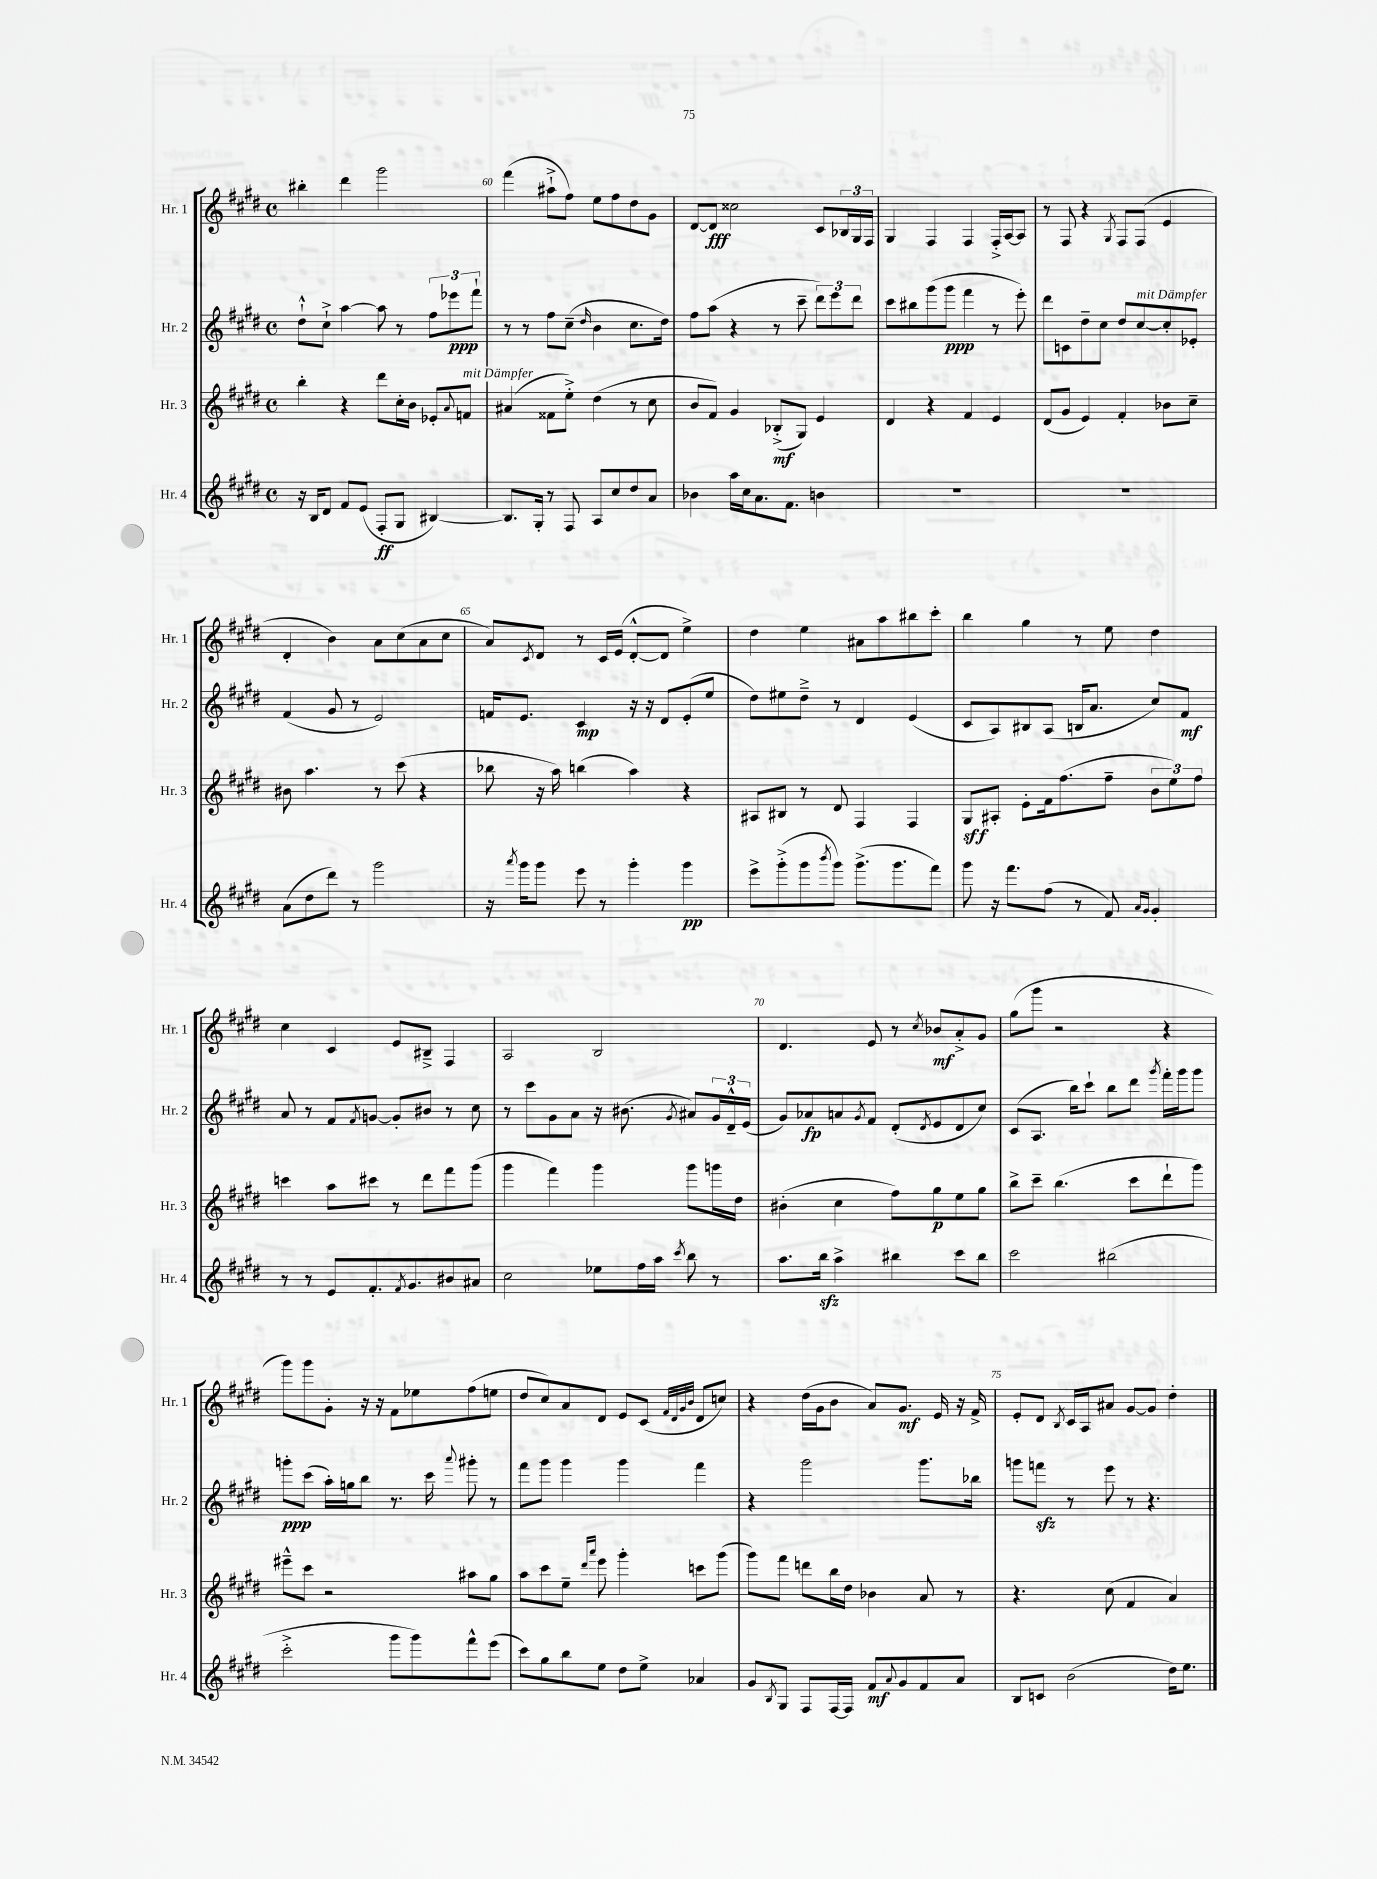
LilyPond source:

<<
\new StaffGroup <<
\new Staff = "s0" \with { instrumentName = "Hr. 1" shortInstrumentName = "Hr. 1" } {
    \clef treble \key e \major \defaultTimeSignature \time 4/4
    bis''4-. dis'''4 gis'''2 |
    fis'''4( ais''8-!-> fis''8) e''8 fis''8 dis''8 gis'8 |
    dis'8~ dis'8\fff cisis''2 cis'8 \tuplet 3/2 { bes16 gis16 fis16 } |
    gis4 fis4 fis4 fis16-.-> a16~ a8 |
    r8 fis8 r4 \acciaccatura { gis8 } fis8 fis8( e'4 |
    dis'4-. b'4) a'8 cis''8( a'8 cis''8 |
    a'8) \acciaccatura { cis'8 } dis'8 r8 cis'16 e'16( dis'8~-.-^ dis'8 e''4->) |
    dis''4 e''4 ais'8 a''8 bis''8 cis'''8-. |
    b''4 gis''4 r8 e''8 dis''4 |
    cis''4 cis'4 e'8 bis8---> fis4 |
    a2 b2 |
    dis'4. e'8 r8 \acciaccatura { cis''8 } bes'8\mf a'8-.-> gis'8 |
    gis''8( gis'''8 r2 r4 |
    gis'''8) gis'''8 gis'8-. r16 r16 fis'8 ees''8 fis''8( e''8 |
    dis''8 cis''8) a'8 dis'8 e'8 cis'8( \grace { fis'32 dis'32 gis'32 b'32 } dis'8 c''8) |
    r4 dis''16( gis'16 b'8 a'8) gis'8.\mf e'16 r16 fis'16-> |
    e'8-. dis'8 \acciaccatura { b8 } cis'16 a16 ais'8 gis'8~ gis'8 dis''4-. \bar "|." |
}
\new Staff = "s1" \with { instrumentName = "Hr. 2" shortInstrumentName = "Hr. 2" } {
    \clef treble \key e \major \defaultTimeSignature \time 4/4
    dis''8-!-^ cis''8-!-> a''4~ a''8 r8 \tuplet 3/2 { fis''8 ees'''8\ppp fis'''8-! } |
    r8 r8 fis''8 cis''8--( \grace { dis''16 } b'4 cis''8. dis''16) |
    fis''8 a''8( r4 r8 cis'''8-- \tuplet 3/2 { dis'''8) e'''8 dis'''8 } |
    cis'''8 bis''8 gis'''8( gis'''8\ppp fis'''4 r8 e'''8-.) |
    dis'''8 c'8 dis''8-- cis''8 dis''8 cis''8~^\markup { \italic "mit Dämpfer" } cis''8-. ees'8-. |
    fis'4( gis'8 r8 e'2) |
    f'16 e'8. cis'4\mp r16 r16 dis'8 e'8-.( e''8 |
    dis''8) eis''8 dis''8---> r8 dis'4 e'4( |
    cis'8 a8) bis8 a8( b16 a'8. cis''8) fis'8\mf |
    a'8 r8 fis'8 \acciaccatura { fis'8 } g'8~ g'8-. bis'8 r8 cis''8 |
    r8 cis'''8 gis'8 a'8 r16 bis'8.( \acciaccatura { gis'8 } ais'8) \tuplet 3/2 { gis'16 dis'16---^ e'16( } |
    gis'8) aes'8\fp a'8 \acciaccatura { gis'8 } fis'8 dis'8-.( \acciaccatura { dis'8 } e'8 dis'8 cis''8) |
    cis'8( a8. b''16) cis'''8-! b''8 dis'''8 \acciaccatura { gis'''8 } fis'''16-. gis'''16 gis'''8 |
    g'''8-.\ppp cis'''8( a''16-.) g''16 b''8 r8. cis'''16 \appoggiatura { a'''8 } gis'''8-. r8 |
    fis'''8 gis'''8 gis'''4 gis'''4 fis'''4 |
    r4 gis'''2 gis'''8. bes''16 |
    g'''8 f'''8\sfz r8 e'''8 r8 r4. \bar "|." |
}
\new Staff = "s2" \with { instrumentName = "Hr. 3" shortInstrumentName = "Hr. 3" } {
    \clef treble \key e \major \defaultTimeSignature \time 4/4
    b''4-. r4 dis'''8 cis''16-. b'16 ees'8-. \appoggiatura { a'8 } f'8^\markup { \italic "mit Dämpfer" } |
    ais'4( fisis'8 e''8-.->) dis''4( r8 cis''8 |
    b'8 fis'8) gis'4 bes8-.->\mf( gis8) e'4 |
    dis'4 r4 fis'4 e'4 |
    dis'8( gis'8 e'4) fis'4-. bes'8 cis''8-- |
    bis'8 a''4. r8 cis'''8( r4 |
    bes''8 r16 a''16) b''4( a''4) r4 |
    ais8 bis8 r8 dis'8 fis4 fis4 |
    gis8\sff ais8-. e'8-. fis'16 fis''8.( fis''8-- \tuplet 3/2 { b'8 e''8) fis''8 } |
    c'''4 a''8 cis'''8 r8 dis'''8 fis'''8 gis'''8( |
    gis'''4 fis'''4) gis'''4 gis'''8 g'''16 dis''16 |
    bis'4-.( cis''4 fis''8) gis''8\p e''8 gis''8 |
    b''8-> cis'''8-- b''4.( cis'''8 dis'''8-! gis'''8) |
    eis'''8---^ cis'''8 r2 ais''8 gis''8 |
    a''8 cis'''8 e''8-- \grace { dis'''16 a'''16 } e'''8 gis'''4-. c'''8 gis'''8( |
    gis'''8) fis'''8 d'''8 b''16 dis''16 bes'4 a'8 r8 |
    r4. cis''8( fis'4 a'4) \bar "|." |
}
\new Staff = "s3" \with { instrumentName = "Hr. 4" shortInstrumentName = "Hr. 4" } {
    \clef treble \key e \major \defaultTimeSignature \time 4/4
    r16 b16 dis'8 fis'8 e'8( fis8-.\ff gis8 bis4~) |
    bis8. gis16-. r8 fis8 a8 cis''8 dis''8 a'8 |
    bes'4 a''16 cis''16 a'8. fis'8. b'4 |
    R1 |
    R1 |
    a'8( dis''8 dis'''8) r8 gis'''2 |
    r16 \acciaccatura { a'''8 } gis'''16 gis'''8 e'''8 r8 gis'''4-. gis'''4\pp |
    e'''8-> gis'''8-.->( gis'''8 \acciaccatura { b'''8 } gis'''8) gis'''8.->( gis'''8. fis'''8) |
    gis'''8 r16 fis'''8. fis''8( r8 fis'8) \grace { a'16 gis'16 } gis'4-. |
    r8 r8 e'8 fis'8.-. \acciaccatura { fis'8 } gis'8. bis'8 ais'8 |
    cis''2 ees''8 fis''16 a''16 \acciaccatura { cis'''8 } b''8 r8 |
    a''8. b''16\sfz a''4-> bis''4 cis'''8 bis''8 |
    cis'''2 bis''2( |
    cis'''2-.-> gis'''8 gis'''8) fis'''8-^ e'''8( |
    cis'''8) gis''8 b''8 e''8 dis''8 e''8-> aes'4 |
    gis'8 \acciaccatura { b8 } gis8 fis8 fis16~ fis16 fis'8\mf \appoggiatura { a'8 } gis'8 fis'8 a'8 |
    b8 c'8 b'2( dis''16) e''8. \bar "|." |
}
>>
>>
\layout { \context { \Score currentBarNumber = #59 \override BarNumber.break-visibility = ##(#f #t #t) barNumberVisibility = #(every-nth-bar-number-visible 5) } }
